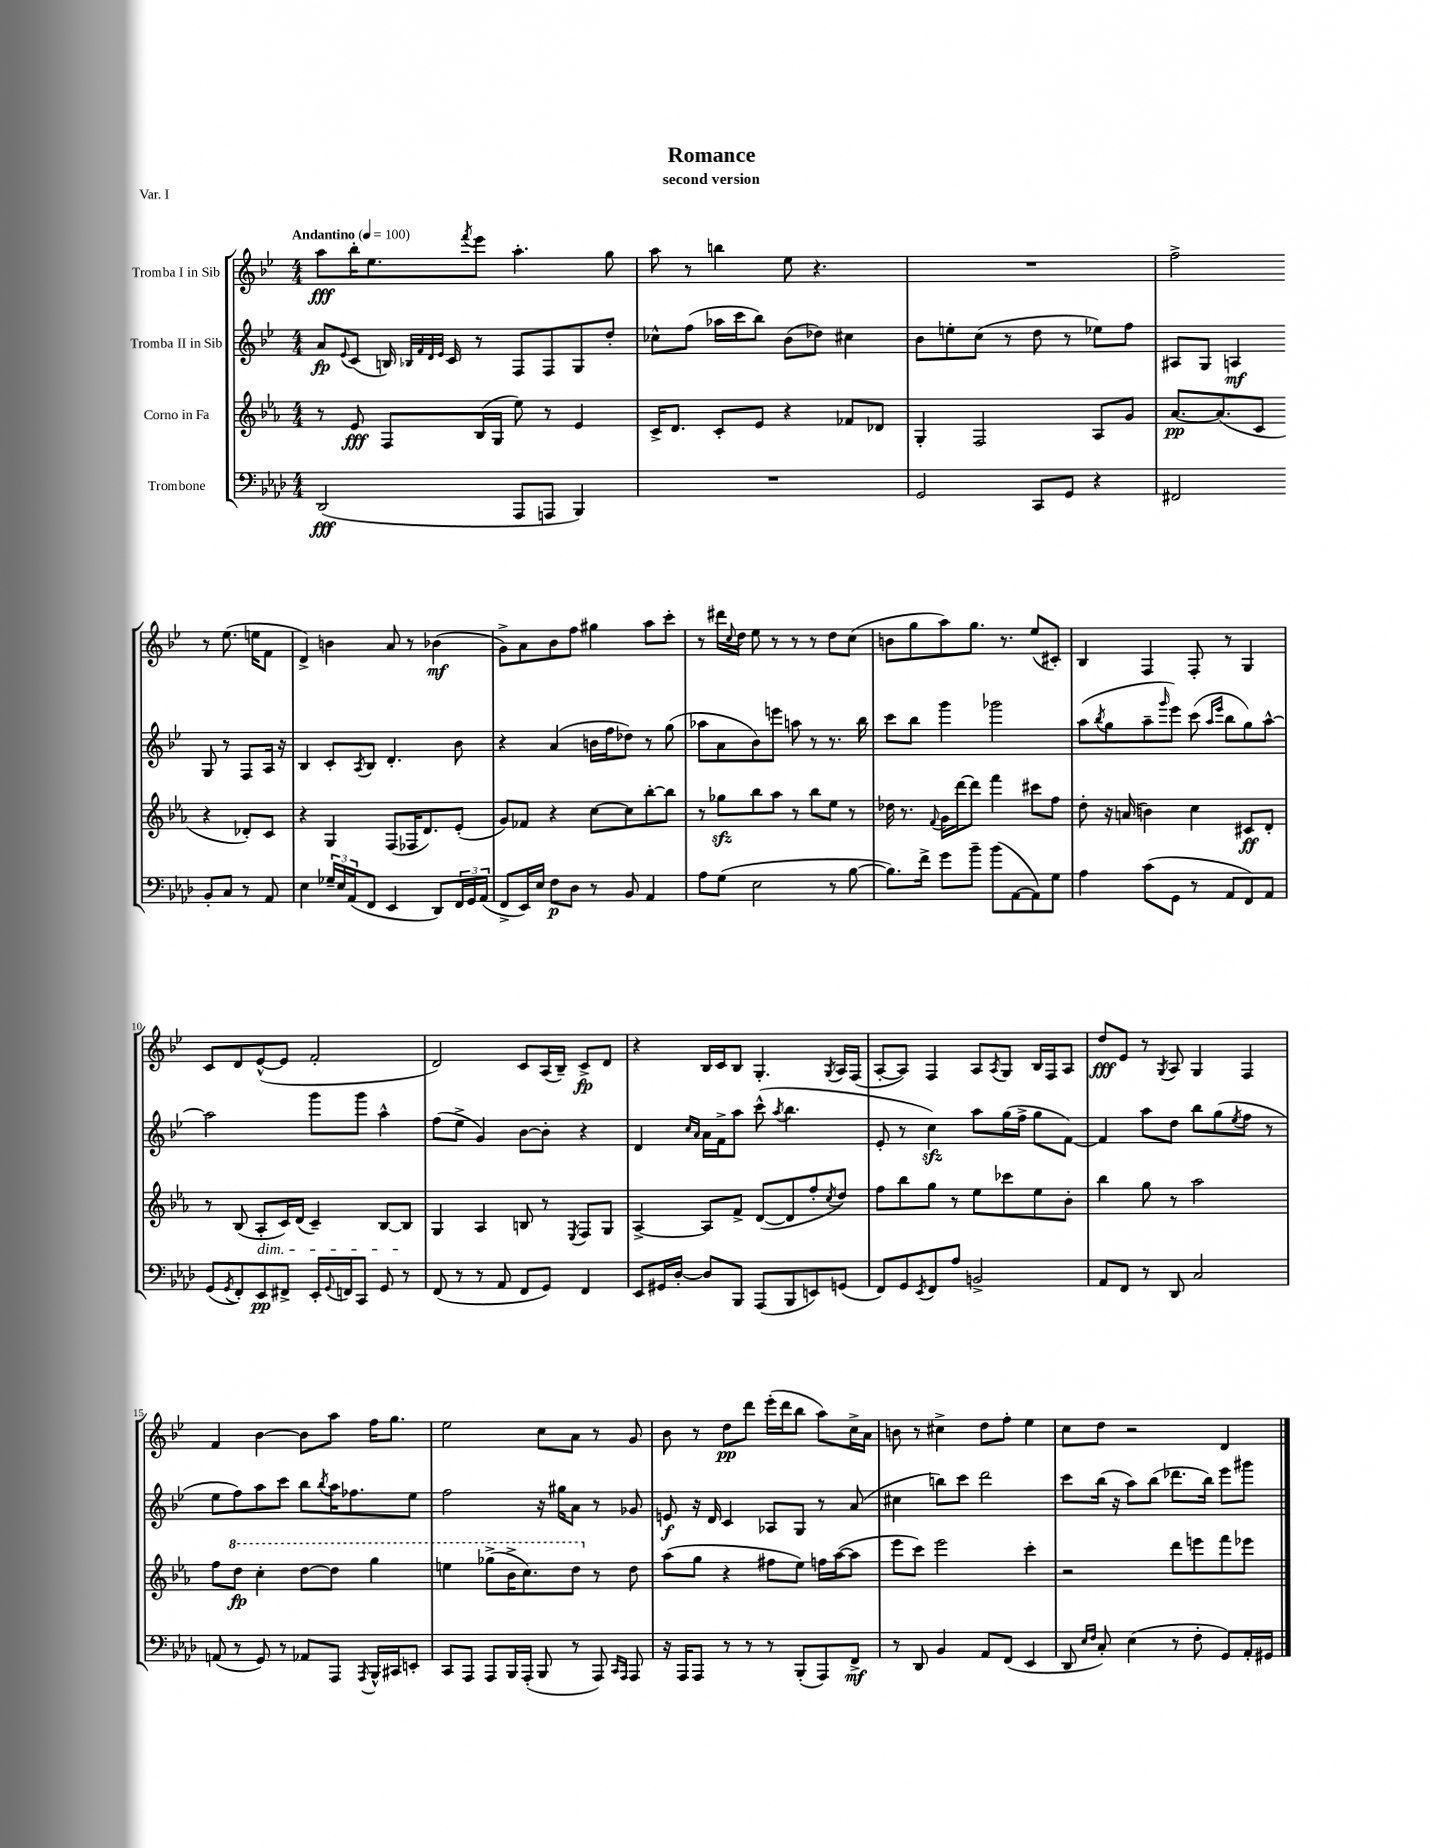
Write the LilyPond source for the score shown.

\header { title = "Romance" subtitle = "second version" piece = "Var. I" }
<<
\new StaffGroup <<
\new Staff = "s0" \with { instrumentName = "Tromba I in Sib" } {
    \clef treble \key bes \major \numericTimeSignature \time 4/4 \tempo "Andantino" 4 = 100
    a''8\fff bes''16-. ees''8. \acciaccatura { f'''8 } ees'''8 a''4.-. g''8 |
    a''8 r8 b''4 ees''8 r4. |
    R1 |
    f''2-> r8 ees''8.( e''16 f'8 |
    d'4->) b'4 a'8 r8 bes'4\mf( |
    g'8->) a'8 bes'8 f''8 gis''4 a''8 c'''8-. |
    r8 dis'''16 \appoggiatura { c''8 } d''16 ees''8 r8 r8 r8 d''8 c''8( |
    b'8 g''8 a''8) g''8. r8. ees''8( cis'8-.) |
    bes4 f4 f8-. r8 g4 |
    c'8 d'8 ees'8~-^( ees'8 f'2-. |
    d'2) c'8 a16( bes16--) c'8->\fp d'8 |
    r4 bes16 c'16 bes8 g4.-. \acciaccatura { g8 } a16 f16( |
    a8~-. a8) f4 a8 \acciaccatura { a8 } g8 bes16 f16 a8 |
    d''8\fff ees'8 r8 \acciaccatura { g8 } a8 g4 f4 |
    f'4 bes'4~ bes'8 a''8 f''16 g''8. |
    ees''2 c''8 a'8 r8 g'8 |
    bes'8 r8 d''8\pp d'''8 ees'''16-.( d'''16 bes''8 a''8) c''16-> a'16 |
    b'8 r8 cis''4-> d''8 f''8-. ees''4 |
    c''8 d''8 r2 d'4 \bar "|." |
}
\new Staff = "s1" \with { instrumentName = "Tromba II in Sib" } {
    \clef treble \key bes \major \numericTimeSignature \time 4/4
    a'8\fp \appoggiatura { ees'8 } c'8( b16) \grace { bes32 f'32 d'32 ees'32 } c'16 r8 f8 f8 g8 d''8-. |
    ces''8-^ f''8( aes''16 c'''16 bes''8) bes'8( des''8) cis''4 |
    bes'8 e''8-. c''8( r8 d''8 r8 ees''8) f''8 |
    ais8 g8 a4\mf g8 r8 f8 a16 r16 |
    bes4 c'8-. \acciaccatura { a8 } bes8 d'4.-. bes'8 |
    r4 a'4( b'16 f''16 des''8) r8 g''8( |
    aes''8 a'8 bes'8) e'''8 a''8 r8 r8. bes''16 |
    c'''8 bes''8 g'''4 ges'''2 |
    a''8( \acciaccatura { bes''8 } g''8 a''8-- \grace { g'''16 } ees'''8) c'''8( \grace { a''16 ees'''16 } bes''8 g''8) a''8~-^ |
    a''2 g'''8 g'''8 a''4-^ |
    f''8( ees''8-> g'4) bes'8~ bes'8-. r4 |
    d'4 \grace { c''16 a'16 } a'16 f'16-> a''8 c'''8-^( \acciaccatura { a''8 } bes''4. |
    ees'8-. r8 c''4\sfz) a''8 g''16( f''16-> g''8 f'8~) |
    f'4 a''8 d''8 bes''8 g''8( \acciaccatura { ees''8 } f''8 r8 |
    ees''8 f''8) a''8 c'''8 bes''8 \acciaccatura { bes''8 } a''16 fes''8. ees''8 |
    f''2 r16 gis''16 a'8 r8 ges'8 |
    e'8\f r16 d'16 c'4 aes8 g8 r8 a'8( |
    cis''4 b''8) c'''8 d'''2 |
    c'''8 bes''16( r16 a''8) bes''8( des'''8. bes''16) ees'''8 gis'''8 \bar "|." |
}
\new Staff = "s2" \with { instrumentName = "Corno in Fa" } {
    \clef treble \key ees \major \numericTimeSignature \time 4/4
    r8 ees'8\fff f8 bes16( g16 ees''8) r8 ees'4 |
    c'16-> d'8. c'8-. ees'8 r4 fes'8 des'8 |
    g4-. f2 aes8 g'8 |
    aes'8.~\pp aes'8.( c'8 r4 des'8-.) c'8 |
    r4 g4 f8( fes16 d'8.) ees'8-.( |
    g'8) fes'8 r4 c''8~ c''8 bes''8~-. bes''8 |
    r8 ges''8\sfz bes''8 aes''8 r8 bes''8 ees''8 r8 |
    des''16 r8. \appoggiatura { f'8 } g'16 d'''16~ d'''8 f'''4 cis'''8 f''8 |
    d''8-. r16 a'16( b'4) c''4 cis'8\ff d'8-. |
    r8 bes8( aes8-.\dim c'16) d'16( c'4--) bes8~ bes8\! |
    g4 aes4 b8 r8 \acciaccatura { ees8 } f8 g8 |
    aes4~-> aes8 f'8-> d'8~( d'8 f''8-. \acciaccatura { c''8 } d''8) |
    f''8 bes''8 g''8 r8 ees''8 ces'''8 ees''8 bes'8-. |
    bes''4 g''8 r8 aes''2 |
    f''8 \ottava #1 d'''8\fp c'''4-. d'''8~ d'''8 g'''4 |
    e'''4 ges'''8->( bes''16-> c'''8.) d'''8 \ottava #0 r8 d''8 |
    aes''8( g''8 r4 fis''8 ees''8) f''16 aes''16~( aes''8 |
    ees'''8 c'''8) ees'''2 c'''4-. |
    r2 d'''8 e'''8 f'''8 ees'''8 \bar "|." |
}
\new Staff = "s3" \with { instrumentName = "Trombone" } {
    \clef bass \key aes \major \numericTimeSignature \time 4/4
    des,2\fff( aes,,8 a,,8 bes,,4) |
    R1 |
    g,2 c,8 g,8 r4 |
    fis,2 bes,8-. c8 r8 aes,8 |
    ees4 \tuplet 3/2 { ges16-- ees16 aes,16( } f,8 ees,4 des,8) \tuplet 3/2 { f,16 g,16 aes,16( } |
    f,8-> ees,16) ees16 f8\p des8 r8 bes,8 aes,4 |
    aes8 g8( ees2 r8 bes8~ |
    bes8.) f'16-> g'8 bes'8-- bes'8( aes,8~ aes,8) g8 |
    aes4 c'8( g,8 r8 aes,8 f,8) aes,8 |
    g,8( \acciaccatura { g,8 } f,8-.) ees,8\pp fis,8-> ees,16-. \appoggiatura { g,8 } f,16 c,8 g,8 r8 |
    f,8( r8 r8 aes,8 f,8 g,8) f,4 |
    ees,8 gis,16 des16~-. des8 bes,,8 aes,,8( bes,,8 e,8) g,8( |
    f,8) g,8 \acciaccatura { ees,8 } f,8 aes8 b,2-> |
    aes,8 f,8 r8 des,8 c2 |
    a,8( r8 g,8) r8 aes,8 aes,,8 \acciaccatura { aes,,8 } bes,,16-^ cis,16 e,8-. |
    c,8 aes,,8 aes,,8 bes,,16 aes,,16-.( bes,,8 r8 aes,,8) \grace { c,16 aes,,16 } aes,,8 |
    r16 aes,,16 aes,,8 r8 r8 r8 bes,,8-.( aes,,8) f,8->\mf |
    r8 des,8 bes,4 aes,8 f,8( ees,4 |
    des,8 \grace { ees16 f16 } c8-.) ees4( r8 f8-. g,8) aes,16-. gis,16 \bar "|." |
}
>>
>>
